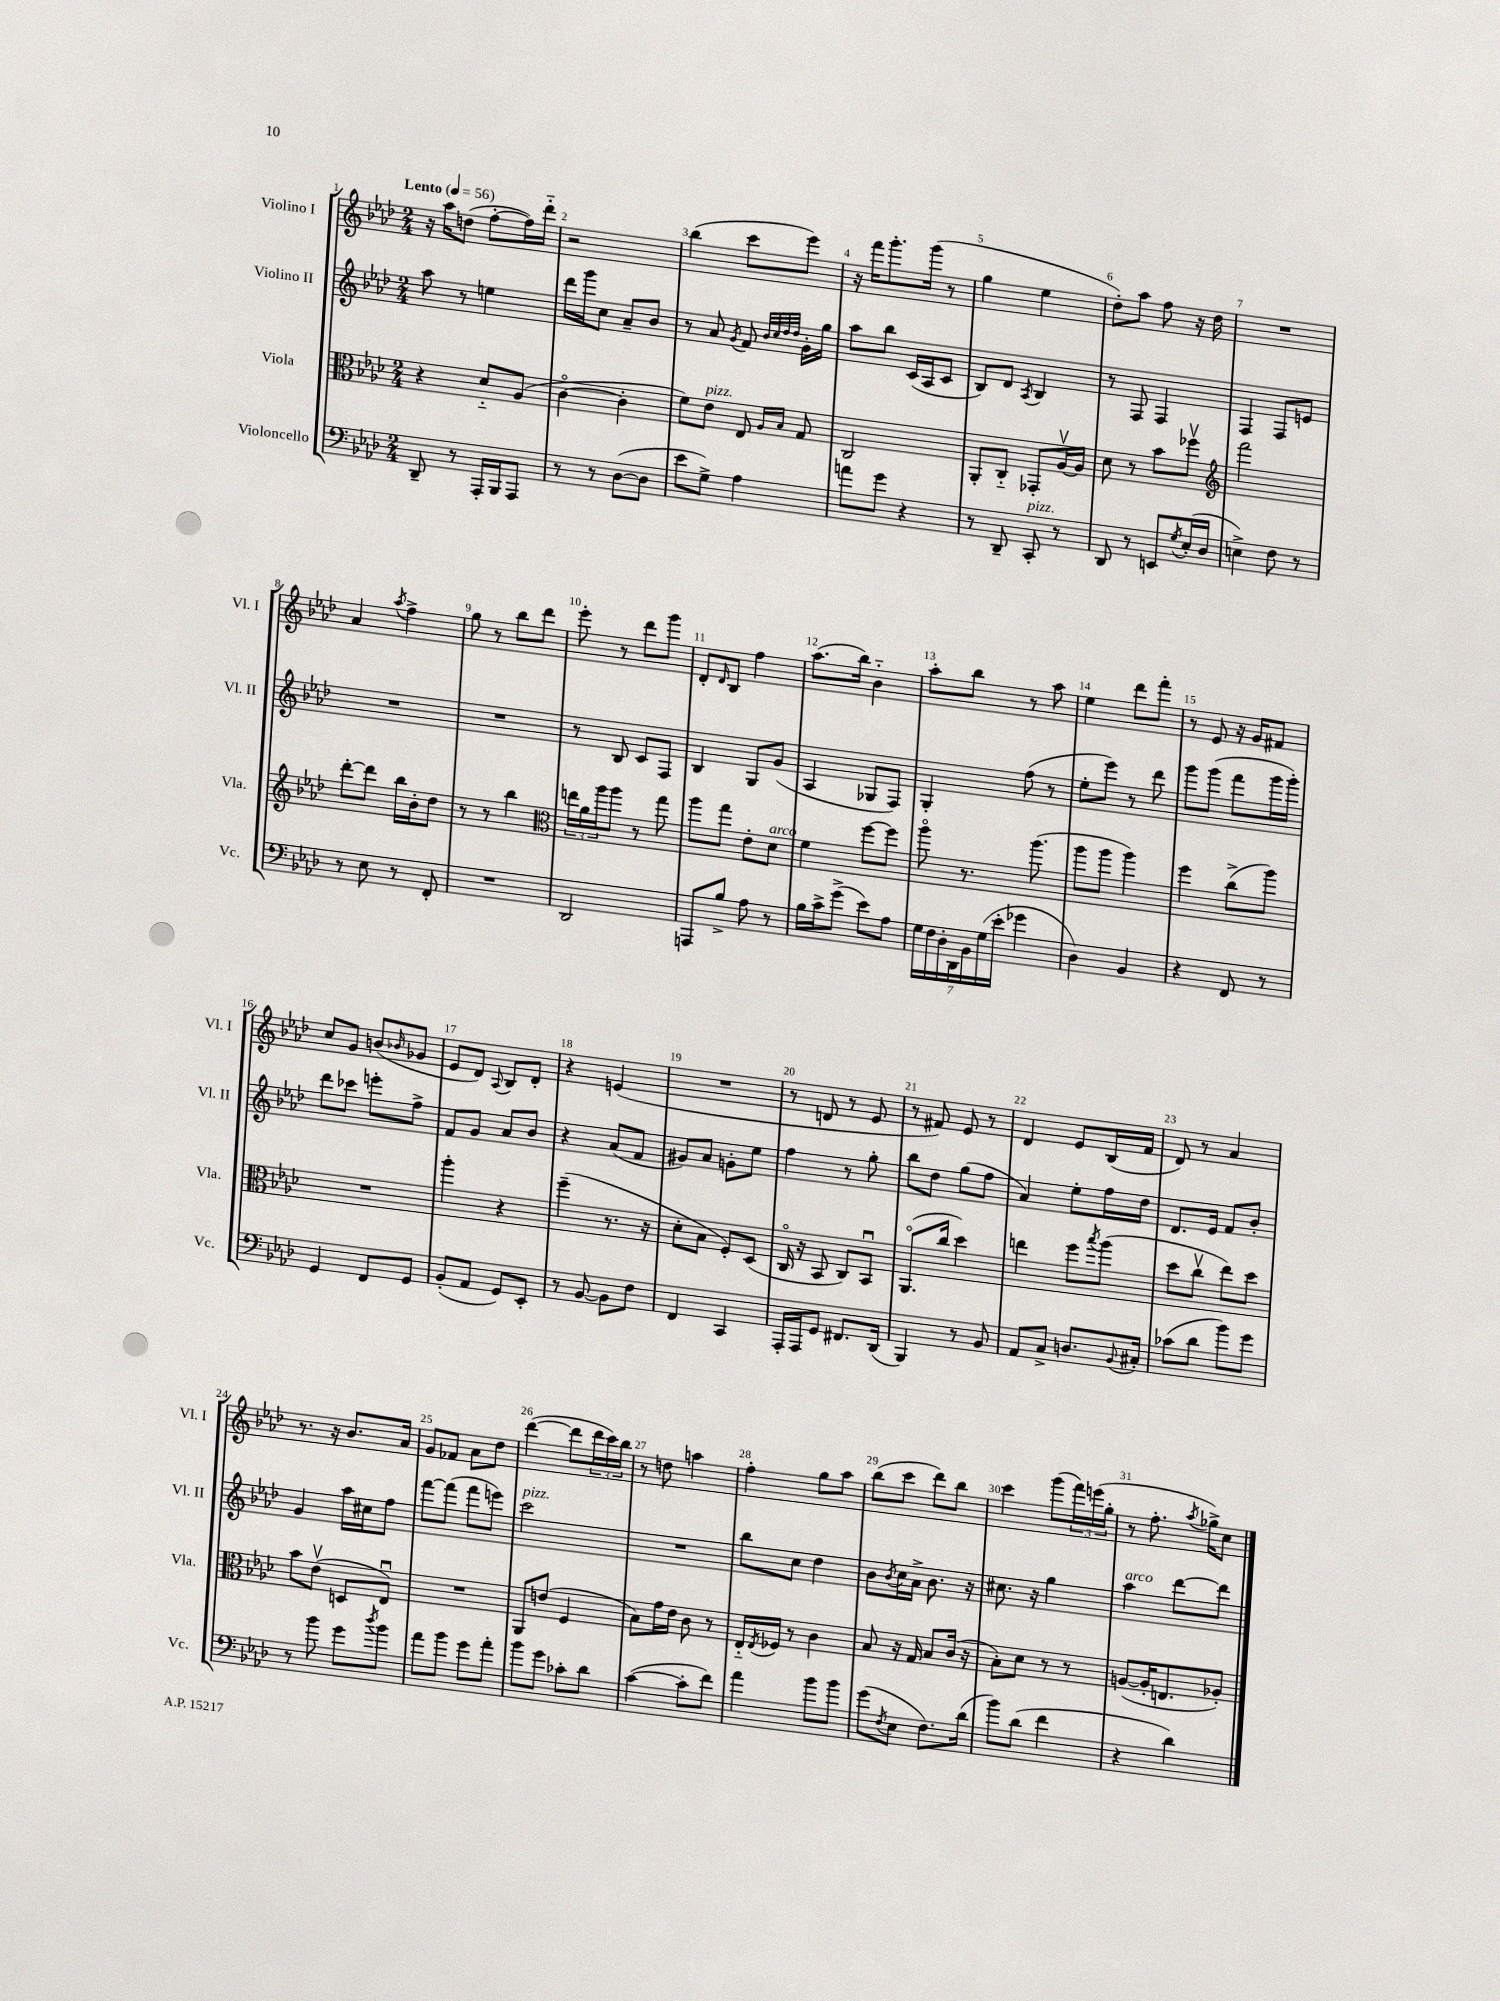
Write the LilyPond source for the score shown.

<<
\new StaffGroup <<
\new Staff = "s0" \with { instrumentName = "Violino I" shortInstrumentName = "Vl. I" } {
    \clef treble \key aes \major \numericTimeSignature \time 2/4 \tempo "Lento" 4 = 56
    r16 aes''16 d''8( f''8~-. f''16) des'''16-_ |
    r2 |
    bes''4( c'''8 ees'''8) |
    r16 f'''16 g'''8.-. g'''16( r8 |
    g''4 ees''4 |
    des''8-.) aes''8 f''8 r16 des''16 |
    R2 |
    aes'4 \acciaccatura { aes''8 } f''4-> |
    g''8 r8 bes''8 des'''8 |
    ees'''8-. r8 des'''8 g'''8 |
    des'8-. \grace { des'16 } bes8 f''4 |
    aes''8.( bes''16) bes'4-_ |
    aes''8-. bes''8 r8 aes''8 |
    ees''4 des'''8 f'''8-. |
    r8 ees'8 r16 g'16 fis'8 |
    c''8 g'8 b'8( \grace { bes'16 } ges'8 |
    ees'8 des'8) \appoggiatura { aes8 } bes8 des'8-. |
    r4 e'4( |
    R2 |
    r8 d'8 r8 ees'8 |
    r8 fis'8) ees'8 r8 |
    des'4 ees'8 bes16( f'16 |
    des'8) r8 aes'4 |
    r8. r16 bes'8. aes'16 |
    g'8 fes'8 aes'8 des''8 |
    des'''4~( des'''8 \tuplet 3/2 { des'''16 c'''16) bes''16 } |
    r8 d''8 a''4 |
    f''4-. g''8 aes''8 |
    bes''8( c'''8 des'''8) bes''8 |
    c'''4 g'''8( \tuplet 3/2 { f'''16) e'''16( g''16-. } |
    r8 f''8.-. \acciaccatura { aes''8 } ges''16->) c''8 \bar "|." |
}
\new Staff = "s1" \with { instrumentName = "Violino II" shortInstrumentName = "Vl. II" } {
    \clef treble \key aes \major \numericTimeSignature \time 2/4
    aes''8 r8 e''4 |
    des'''16 g'''16 c''8 aes'8-- bes'8 |
    r8 aes'8 \acciaccatura { g'8 } f'8 \grace { bes'32 c''32 des''32 des''32 } g'16-. g''16 |
    aes''8 bes''8 c'16( aes16 c'8 |
    bes8) des'8 \acciaccatura { aes8 } bes4 |
    r8 f8 f4 |
    f4 f8 e'8 |
    R2 |
    R2 |
    r8 bes8 c'8 f8 |
    bes4 g8 g'8( |
    aes4 ges8 f8) |
    g4-. f''8( r8 |
    ees''8-. ees'''8) r8 des'''8 |
    g'''8 g'''8( f'''8 g'''16 g'''16-.) |
    des'''8 ces'''8 e'''8-. f''8-> |
    f'8 g'8 aes'8 bes'8 |
    r4 aes'8( f'8 |
    gis'8) aes'8 g'8-. ees''8 |
    f''4 r8 g''8-. |
    bes''8 des''8 g''8( f''8 |
    aes'4) ees''8-. f''16 des''16 |
    des'8. ees'16 f'8 bes'8-. |
    g'4 aes''16 cis''16 f''8 |
    f'''8~ f'''8( f'''8 e'''8) |
    c'''2^\markup { \italic "pizz." } |
    R2 |
    bes''8 c''8 des''4 |
    bes'8 \acciaccatura { bes'8 } c''16 aes'16-> bes'8. r16 |
    cis''8. r16 g''4 |
    aes''4^\markup { \italic "arco" } des'''8~ des'''8 \bar "|." |
}
\new Staff = "s2" \with { instrumentName = "Viola" shortInstrumentName = "Vla." } {
    \clef alto \key aes \major \numericTimeSignature \time 2/4
    r4 des'8-_ aes8( |
    c'4~\flageolet c'4-. |
    f'8) ees'8^\markup { \italic "pizz." } ees8 \grace { aes16 bes16 } g8 |
    c2 |
    aes,8-. c8-_ ges,8-. aes16~\upbow aes16 |
    des'8 r8 bes'8 fes''8\upbow |
    \clef treble f'''2 |
    des'''8~-. des'''8 bes''16 bes'16-. des''8 |
    r8 r8 bes''4 |
    \clef alto \tuplet 3/2 { e''16 aes'16 aes''16 } aes''8 r8 g''8 |
    aes''8 g''8 ees'8-. des'8^\markup { \italic "arco" } |
    f'4 f''8~ f''8 |
    aes''8\flageolet r8. aes''8.( |
    aes''8 aes''8 aes''4) |
    f''4 c''8->( aes''8) |
    R2 |
    aes''4-. r4 |
    f''4--( r8. r16 |
    des'8-. bes8 f8-.) des8( |
    c16\flageolet r16 bes,8 c8) bes,8\downbow |
    aes,8.\flageolet( c''16 des''4) |
    e''4 f''8 \acciaccatura { bes''8 } aes''8( |
    des''8 c''8\upbow ees''8) des''8 |
    bes'8 ees'8\upbow( d8 ees8\downbow) |
    R2 |
    aes,8 e'8( f4 |
    bes8) g'16 ees'16 c'8 r8 |
    ees16-_ \acciaccatura { ees8 } fes16 r8 c'4 |
    bes8 r16 g16 bes8 c'16( r16 |
    bes8-.) des'8 r8 r8 |
    a8~( a16-. e8. aes8-.) \bar "|." |
}
\new Staff = "s3" \with { instrumentName = "Violoncello" shortInstrumentName = "Vc." } {
    \clef bass \key aes \major \numericTimeSignature \time 2/4
    des,8-- r8 aes,,16-. bes,,16 aes,,8 |
    r8 r8 des8~( des8 |
    ees'8 g8->) aes4 |
    a'8 g'8 r4 |
    r8 des,8-- c,8-.^\markup { \italic "pizz." } r8 |
    des,8 r8 e,8 \acciaccatura { g8 } ees16-.( des16 |
    e4->) f8 r8 |
    r8 ees8 r8 f,8-. |
    R2 |
    des,2 |
    a,,8 bes8-> aes8 r8 |
    bes16 c'16-> g'8->( ees'8) aes8 |
    \tuplet 7/4 { g16 f16 des16-. des,16 bes,16 g16( ees'16-. } ges'4 |
    des4) bes,4 |
    r4 f,8 r8 |
    g,4 f,8 g,8 |
    bes,8-.( aes,8 g,8) ees,8-. |
    r8 bes,8~ bes,8 f8 |
    f,4 c,4 |
    aes,,16-. aes,,16 g,8 fis,8. des,16( |
    bes,,4) r8 bes,8 |
    aes,8 c8-> d8. \appoggiatura { bes,8 } cis16-. |
    ces'8( des'8 bes'8) g'8 |
    r8 bes'8 g'8 \acciaccatura { des''8 } bes'8 |
    aes'8 bes'8 g'8 aes'8-. |
    bes'8 g'8 ces'8-. des'8 |
    c'4~( c'8-. f'8) |
    aes'4 bes'8 bes'8 |
    g'8( \acciaccatura { f8 } ees8 f8.) des'16( |
    bes'8) des'8( f'4 |
    r4 des'4) \bar "|." |
}
>>
>>
\layout { \context { \Score \override BarNumber.break-visibility = ##(#f #t #t) barNumberVisibility = #all-bar-numbers-visible } }
